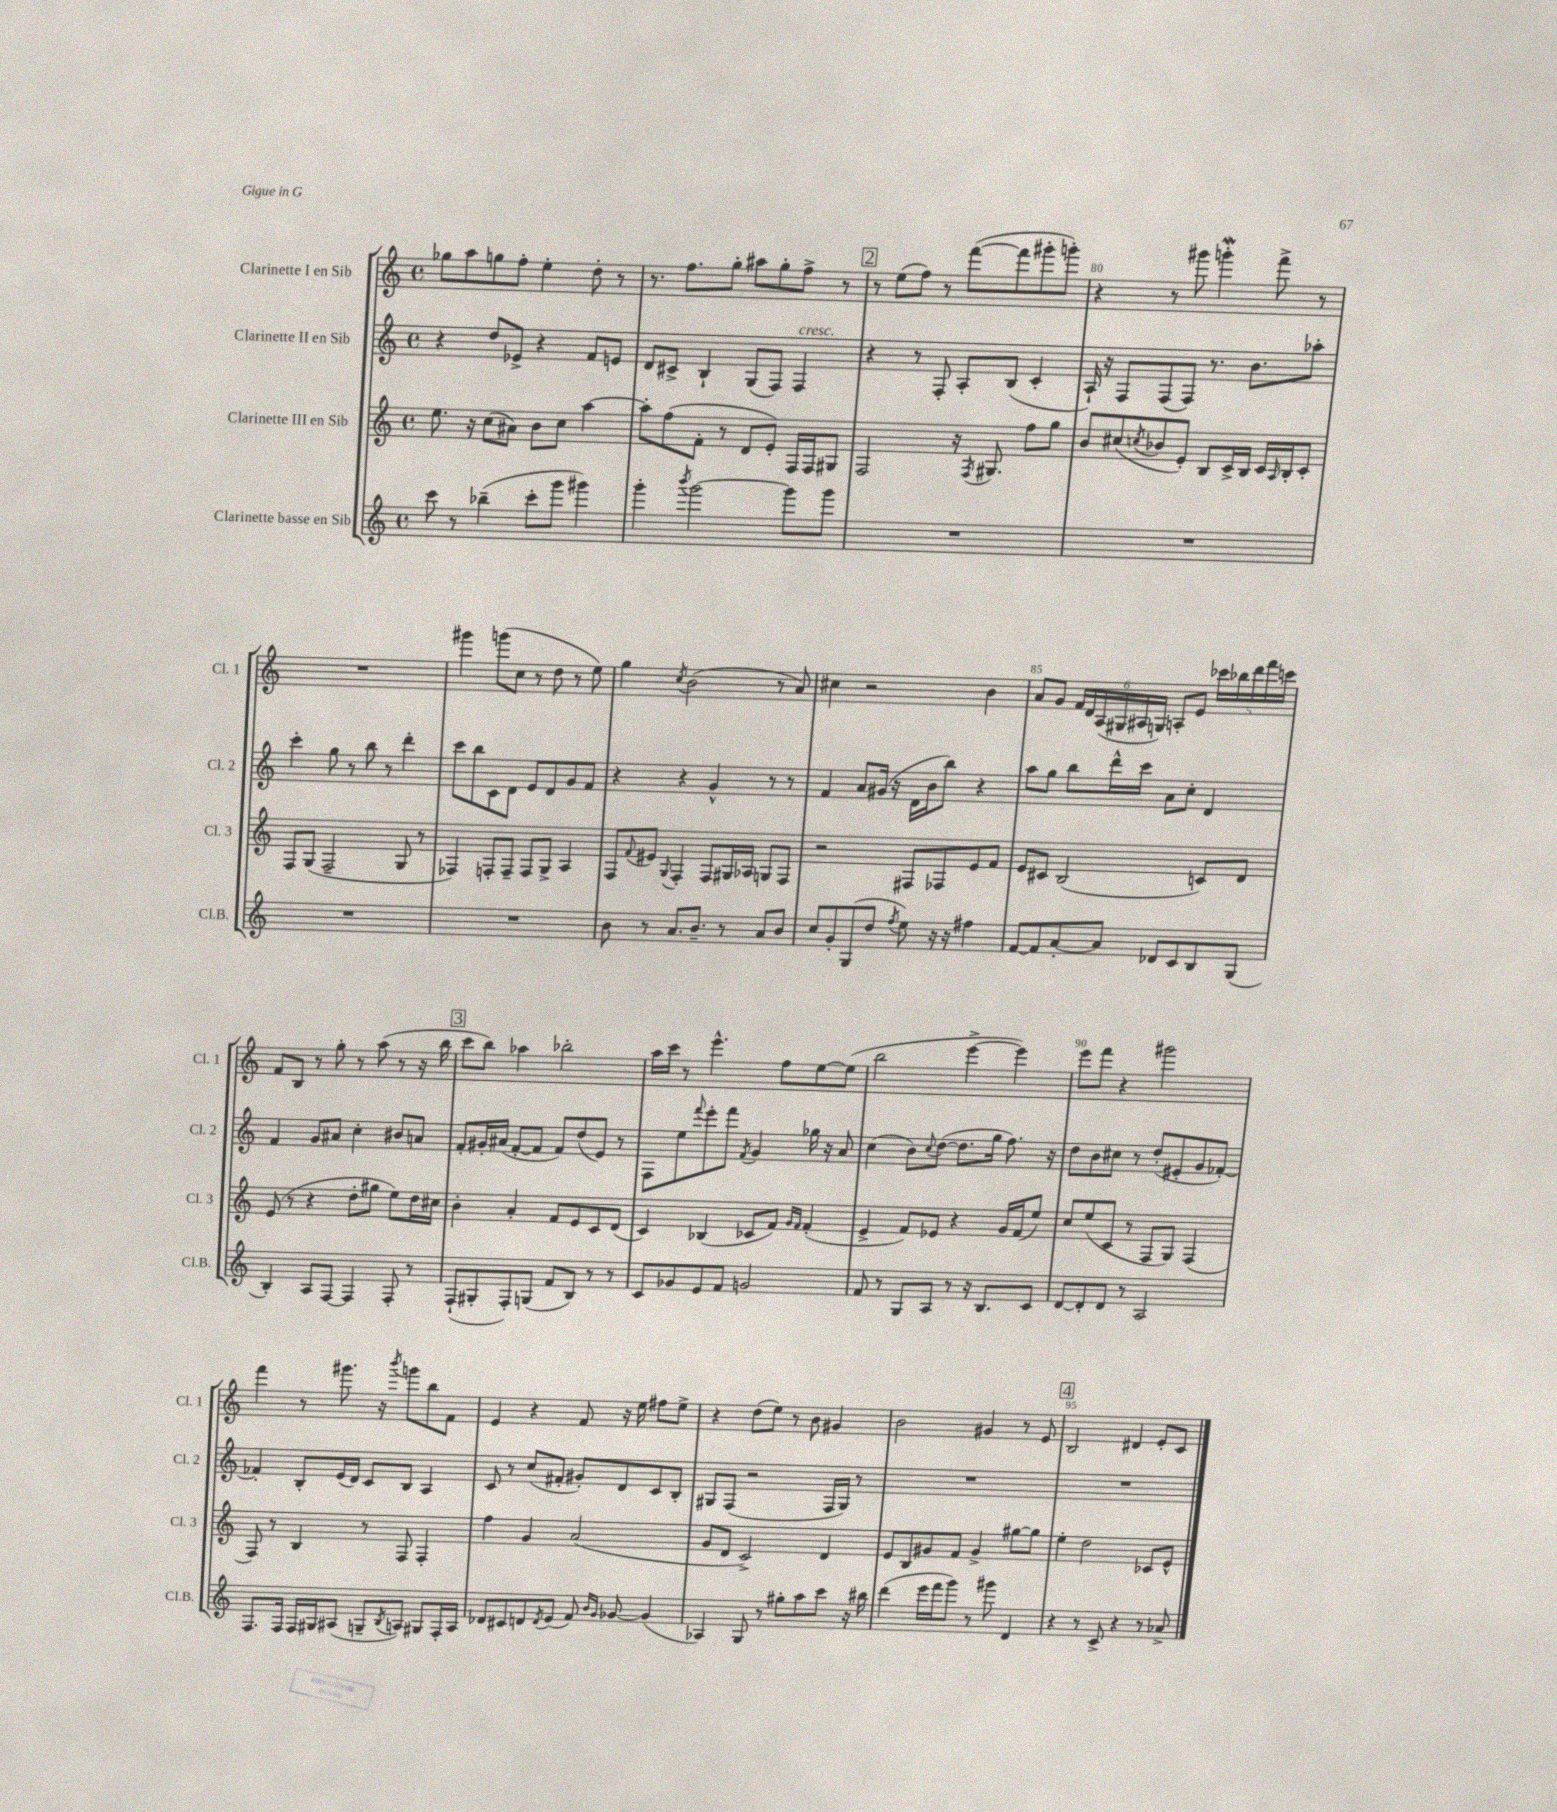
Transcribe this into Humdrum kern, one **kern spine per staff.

**kern	**kern	**kern	**kern
*staff4	*staff3	*staff2	*staff1
*clefG2	*clefG2	*clefG2	*clefG2
*k[]	*k[]	*k[]	*k[]
*M4/4	*M4/4	*M4/4	*M4/4
*met(c)	*met(c)	*met(c)	*met(c)
8ccc\	8.ee\	4r	8gg-\L
8r	.	.	8aa\
.	16r	.	.
(4bb-~\	(8cc\L	8dd/L	8gg\
.	8a#\J)	8e-^/J	8ff'\J
8ccc'\L	8b\L	4r	4ee'\
8ggg\J	8cc\J	.	.
4ggg#\)	[4aa\	8f/L	8dd'\
.	.	8e/J	8r
=	=	=	=
4ggg'\	8aa'\]L	8d/L	8.r
.	(8ff\	8c#^/J	.
.	.	.	8.ff\L
8qbbb/	.	.	.
[2ggg\	8f'\J	4B`/	.
.	8r	.	8gg'\J
.	8d/L	(8G/L	8aa#\L
.	8e'/J)	8F/J)	8gg'\
8ggg\]L	16F/LL	4F/	8ff^\J
.	16F/J	.	.
8ggg\J	8G#/J	.	8r
=	=	=	=
1r	2F/	4r	8r
.	.	.	(8ee\L
.	.	8r	8ff\J)
.	.	8F'/	8r
.	16r	8A'/L	([8fff\L
.	8qF/	.	.
.	8.G#/	.	.
.	.	(8B/J	8fff\]
.	8ff\L	4c'/	8ggg#'\
.	8gg\J	.	8ggg'\J)
=	=	=	=
1r	8b/L	16A`/)	4r
.	.	16r	.
.	(8cc#/	8F/L	.
.	8qcc/	.	.
.	8b-/	(8F/	8r
.	8e'/J)	8F/J)	8ggg#\
.	8B/L	8.r	4ggg'\
.	16c^/L	.	.
.	16B/JJ	8.b\L	.
.	16c/LL	.	8fff^\
.	16qqA/	.	.
.	16B'/J	.	.
.	8c'/J	8aa-'\J	8r
=	=	=	=
1r	8F/L	4ccc'\	1r
.	(8G/J	.	.
.	2F~/	8gg\	.
.	.	8r	.
.	.	8bb\	.
.	.	8r	.
.	8G/	4ddd'\	.
.	8r	.	.
=	=	=	=
1r	4F-/)	8ccc\L	4ggg#\
.	.	8bb\	.
.	8F'/L	8c\	(8ggg\L
.	8F~/J	8d\J	8cc\J
.	8F/L	8e/L	8r
.	8G^/J	8d/	8dd\
.	4A/	8g/	8r
.	.	8f/J	8ee\)
=	=	=	=
8b\	8F/L	4r	4gg\
.	8qqf/	.	.
8r	8e#/J	.	.
.	8qqG/	.	8qcc/
8.a/L	4F'/	4r	(2b\
8.b~/J	.	.	.
.	8F/L	4g^^/	.
8r	16G#/L	.	.
.	16A-/JJ	.	.
8a/L	8G/L	8r	8r
8b/J	8F/J	8r	8a/)
=	=	=	=
8cc/L	2r	4f/	4cc#\
8g'/	.	.	.
(8G/	.	8a/L	2r
8dd/J	.	(16g#/Jk	.
.	.	16r	.
8qff/	.	.	.
8ee\)	8F#/L	16d\LL	.
.	.	16b\J	.
16r	8F-/	8bb\J)	.
16r	.	.	.
4ff#\	8e/	4r	4b\
.	8f/J	.	.
=	=	=	=
[8f/L	8e/L	8aa\L	8a/L
8f/]	8c#/J	8gg\J	8g/J
[8a'/	(2B/	8bb\L	24f/LL
.	.	.	24d/
.	.	.	(24A/
8a/]J	.	16ddd^^\L	24G#/
.	.	.	24A#/
.	.	16ccc\JJ	.
.	.	.	24G/JJ)
8d-/L	.	8a\L	8A'/L
8c/	.	8cc'\J	8e/J
8B/	8c/L)	4d/	20ccc-\LL
.	.	.	20bb-\
.	.	.	20ddd\
(8G/J	8d/J	.	.
.	.	.	20fff\
.	.	.	20ccc\JJ
=	=	=	=
4B'/)	(8e/	4f/	8f/L
.	8r	.	8B/J
8A/L	4r	8g/L	8r
[8F/J	.	8a#/J	8gg'\
4F/]	8dd'\L	4cc'\	8r
.	8gg#\J	.	(8aa\
8F'/	8ee\L)	8b#/L	8r
8r	16dd\L	8a/J	16r
.	16cc#\JJ	.	16bb\
=	=	=	=
(8F`/L	4b'\	8f'/L	8ccc\L
8G#'/	.	16g#'/L	8bb\J)
.	.	(16a#/JJ	.
8F'/)	4a'/	[8f'/L	4aa-\
(8G/J	.	8f/]J	.
8f/L	8f/L	8f/L)	2bb-'\
8B/J)	8e/	(8dd/	.
8r	8c/	8e/J)	.
8r	(8d/J	8r	.
=	=	=	=
8c/L	4c/)	8F\L	16aa\LL
.	.	.	16ccc\JJ
8g-/	.	8ee\	8r
.	.	8qqfff/	.
8e/	(4B-/	8eee'\	4.eee^^\
8f/J	.	8fff\J	.
.	.	8qf/	.
2g/	8c-/L	4g/	.
.	8f/J)	.	8ff\L
.	16qqg/LL	.	.
.	16qqf/JJ	.	.
.	(4f'/	16gg-\	[8ee\
.	.	16r	.
.	.	8a/	(8ee\]J
=	=	=	=
8f/	4e^/	(4cc\	2bb\
8r	.	.	.
8G/L	8f/L)	8b\L)	.
.	.	8qqcc/	.
8A/J	8e-/J	([8dd\J	.
8r	4r	8.dd\]L	[4eee^\
16r	.	.	.
8.B/L	.	16gg\Jk	.
.	16g/LL	8.ff\)	4eee\])
.	(16f/J	.	.
8c/J	8ee/J)	.	.
.	.	16r	.
=	=	=	=
[8d/L	8cc/L	8dd\L	8eee\L
8d'/]	(8ee/	8b\	8fff\J
8d/J	8c/J	8cc#\J	4r
8r	8r	8r	.
2A/	8F/L	(8dd'/L	2ggg#\
.	8G/J)	8e#'/	.
.	(4F/	8g/	.
.	.	[8f-'/J)	.
=	=	=	=
8.F/L	8F/)	4f-'/]	4fff\
.	8r	.	.
16F/Jk	.	.	.
16F/LL	4B/	8B'/L	8r
16G#/J	.	.	.
(8A#/J	.	(16e/L	8.ggg#\
.	.	16d/JJ)	.
8G~/L	8r	8c/L	.
.	.	.	16r
8qB/	.	.	8qbbb/
8A/J)	8F/	8B/J	8ggg\L
8G#/L	4F'/	4A/	8bb\
16F'/L	.	.	8f\J
16A/JJ	.	.	.
=	=	=	=
8d-/L	4ff\	8c/	4e/
8c#/	.	8r	.
8d/	4g/	(8cc/L	4r
8qd/	.	.	.
(8e/J	.	8f#'/J	.
8f/)	(2a/	8g#'/L)	8f/
16qqb/LL	.	.	.
16qqg/JJ	.	.	.
[8g-/	.	8d/	16r
.	.	.	16ee\
(4g-/]	.	8c/	8ff#\L
.	.	8B'/J	8ee^\J
=	=	=	=
4A-/)	8g/L	8G#/L	4r
.	8d/J	(8F/J	.
8G/	2c^/)	2r	(8dd\L
8r	.	.	8ee\J)
8gg#'\L	.	.	8r
8aa\	.	.	8b\
8ccc\J	4d/	16F/LL	4g#/
.	.	16G#/JJ)	.
16r	.	8r	.
16bb#\	.	.	.
=	=	=	=
(4ddd\	8e/L	1r	2b\
.	8B/	.	.
16eee\LL	8g#/	.	.
16fff\J	.	.	.
8ggg\J)	8f/J	.	.
8r	4g#^/	.	4g#/
8ggg#\	.	.	.
4d/	[8gg#\L	.	8r
.	8gg#\]J	.	8e/
=	=	=	=
4r	4ee'\	1r	2B/
8r	2dd\	.	.
8c^/	.	.	.
4r	.	.	4d#/
8r	8c-/L	.	8e'/L
8a-^/	8e^^/J	.	8c/J
==	==	==	==
*-	*-	*-	*-
